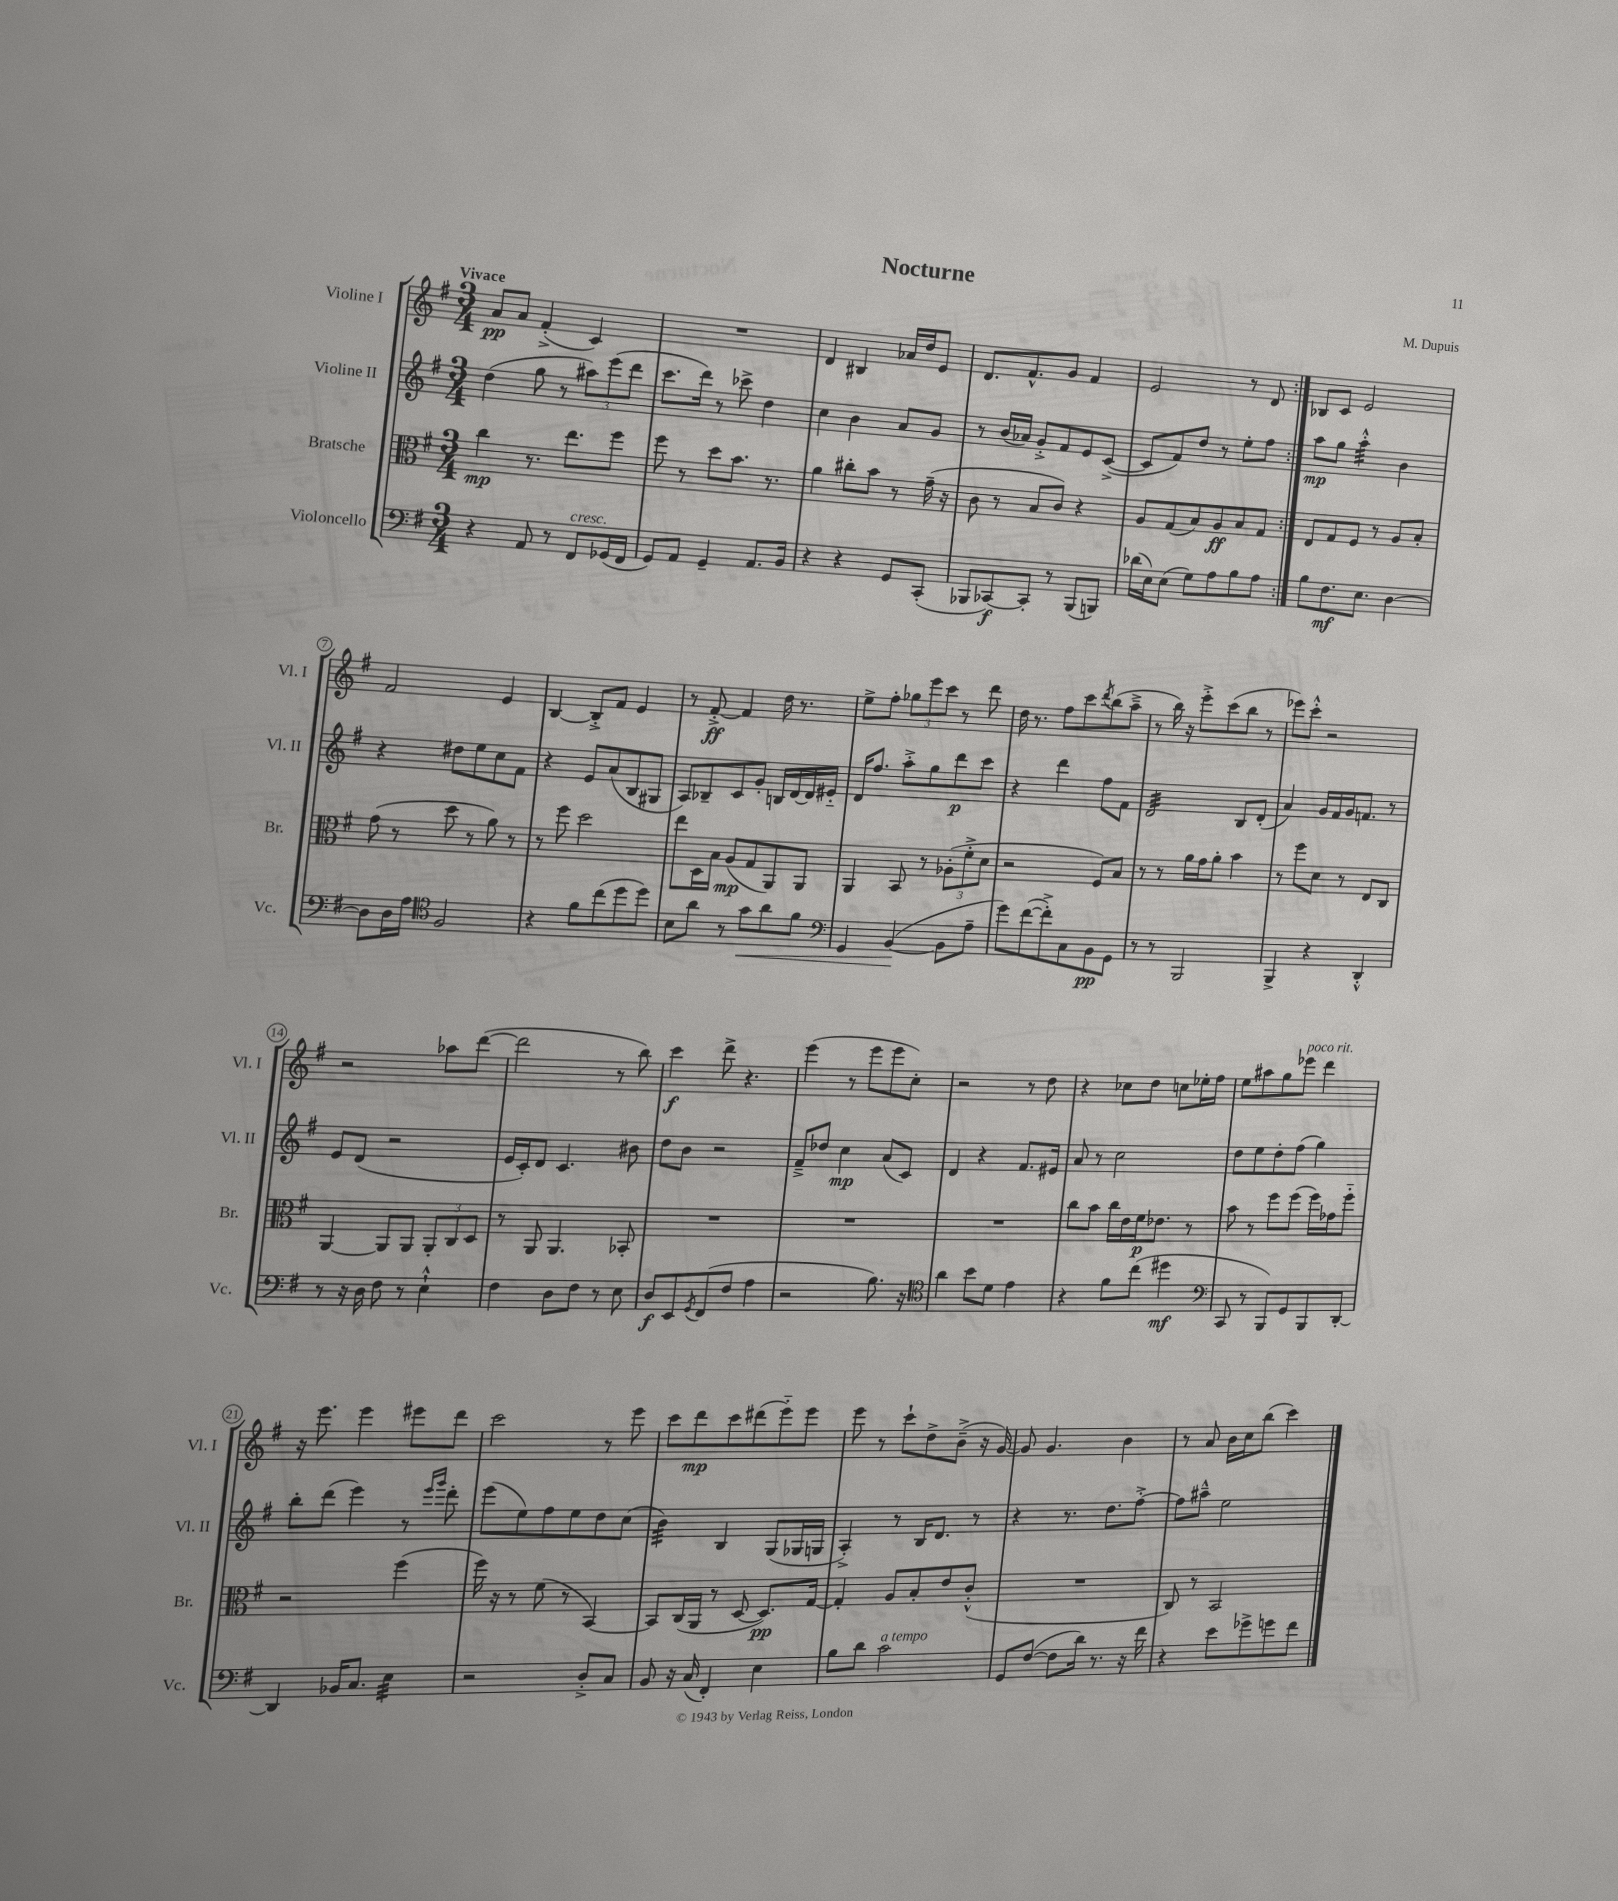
\header { title = "Nocturne" composer = "M. Dupuis" }
<<
\new StaffGroup <<
\new Staff = "s0" \with { instrumentName = "Violine I" shortInstrumentName = "Vl. I" } {
    \clef treble \key g \major \numericTimeSignature \time 3/4 \tempo "Vivace"
    \repeat volta 2 { a'8\pp a'8 fis'4-.->( c'4) |
    R2. |
    d'4 bis4 aes'16 d''16 e'8 |
    d'8. fis'8.-^ g'8 fis'4 |
    e'2 r8 d'8 | }
    bes8 c'8 e'2 |
    fis'2 e'4 |
    b4~ b8-.-> fis'8 e'4 |
    r8 fis'8~-.->\ff fis'4 d''16 r8. |
    e''8-> fis''8-. \tuplet 3/2 { ges''8 e'''8 c'''8 } r8 d'''8 |
    d''16 r8. fis''8 c'''8 \acciaccatura { d'''8 } b''8( a''8---> |
    r8 b''16) r16 e'''8-.-> c'''8( b''8 r8 |
    ees'''8) c'''8-.-^ r2 |
    r2 aes''8 d'''8~( |
    d'''2 r8 b''8) |
    c'''4\f d'''8-> r4. |
    e'''4( r8 e'''8 e'''8 c''8-.) |
    r2 r8 d''8 |
    r4 ces''8 d''8 c''8 ees''16-. fis''16 |
    e''8 ais''8 g''8 ees'''8^\markup { \italic "poco rit." } d'''4 |
    r16 e'''8. e'''4 eis'''8 d'''8 |
    c'''2 r8 e'''8 |
    c'''8 d'''8\mp c'''8 dis'''8( e'''8-_) e'''8 |
    e'''8 r8 c'''8-! d''8-> b'8--->( r16 g'16~) |
    g'8 g'4. b'4 |
    r8 a'8 b'16 c''16 b''8( c'''4) \bar "|." |
}
\new Staff = "s1" \with { instrumentName = "Violine II" shortInstrumentName = "Vl. II" } {
    \clef treble \key g \major \numericTimeSignature \time 3/4
    \repeat volta 2 { d''4( g''8 r8 \tuplet 3/2 { ais''8) e'''8( d'''8 } |
    c'''8. d'''16) r8 ces'''8-> d''4 |
    c''4 b'4 a'8 g'8 |
    r8 b'16( aes'16) g'8-.-> fis'8 e'8 c'8~->( |
    c'8 fis'8) d''8 r8 e''8-. fis''8 | }
    a''8\mp g''8 a''4:32-.-^ b'4 |
    r4 dis''8 e''8 c''8 fis'8 |
    r4 e'8 a'8( b8 gis8 |
    a8) bes8-- c'8 g'8-. b16 d'16~ d'16 eis'16-_ |
    d'16 fis''8. a''8-.-> g''8 d'''8\p c'''8 |
    r4 d'''4 fis''8 fis'8 |
    d'2:32 b8 d'8-.( |
    a'4) g'16 fis'16 g'16 f'8. r8 |
    e'8 d'8( r2 |
    e'16 c'16-.) d'8 c'4. bis'8 |
    d''8 b'8 r2 |
    fis'8---> des''8 c''4\mp a'8( c'8) |
    d'4 r4 fis'8. eis'16 |
    a'8 r8 c''2 |
    d''8 e''8 d''8-. fis''8( g''4) |
    b''8-. d'''8( e'''4) r8 \grace { e'''16 g'''16 } d'''8-. |
    e'''8( e''8) fis''8 e''8 d''8 c''8( |
    b'4:32) b4 g8( ges16 g16 |
    a4-.->) r8 b16 d'8. r8 |
    r4 r8. d''8. fis''8~-.-> |
    fis''8 ais''8---^ e''2 \bar "|." |
}
\new Staff = "s2" \with { instrumentName = "Bratsche" shortInstrumentName = "Br." } {
    \clef alto \key g \major \numericTimeSignature \time 3/4
    \repeat volta 2 { c''4\mp r8. e''8. fis''8 |
    fis''8 r8 d''8 b'8. r8. |
    a'4 cis''8-. b'8 r8 g'16--( r16 |
    c'8 r8 b8 c'8) r4 |
    a8 g8( b8) a8\ff b8 g8 | }
    e8 g8 fis8 r8 a8 b8-. |
    g'8( r8 d''8 r8 a'8) r8 |
    r8 fis''8 d''2 |
    e''8 d16 b16 a8\mp( g8 a,8) a,8 |
    a,4 b,8 r8 \tuplet 3/2 { aes8-.( fis'8-.-> d'8 } |
    r2 fis8) b8 |
    r8 r8 a'16 g'16 a'8-. b'4 |
    r8 fis''8 d'8 r8 e8 c8 |
    a,4~ a,8 a,8 \tuplet 3/2 { a,8-. c8 d8 } |
    r8 a,8 a,4. bes,8-. |
    R2. |
    R2. |
    R2. |
    c''8 b'8 c''16 e'16 fis'16\p ees'8. r8 |
    b'8 r8 fis''8 fis''8( fis''16) ges'16 fis''8-_ |
    r2 fis''4( |
    fis''16) r16 r8 fis'8( r8 b,4~) |
    b,8 c16( a,16 r8 d8~ d8.\pp) g16~ |
    g4-. a8 b8-. e'8 c'8-.-^( |
    R2. |
    c8) r8 b,2 \bar "|." |
}
\new Staff = "s3" \with { instrumentName = "Violoncello" shortInstrumentName = "Vc." } {
    \clef bass \key g \major \numericTimeSignature \time 3/4
    \repeat volta 2 { r4 a,8 r8 fis,8^\markup { \italic "cresc." } ges,16( fis,16 |
    g,8) a,8 g,4-- a,8. b,16 |
    r4 r4 g,8 c,8-.( |
    bes,,8 ces,8~\f) ces,8-. r8 bes,,8( b,,8) |
    des'16( e16) e8( g8) a8 b8 a8 | }
    b8 fis8.\mf e8. d4~ |
    d8 d16 a16 \clef tenor fis2 |
    r4 fis'8 c''8( d''8 d''8) |
    b8 a'8 r8 g'8\< a'8 fis'8 |
    \clef bass g,4 b,4~\!( b,8 a8-- |
    g'8) fis'8~( fis'8-.->) c8 b,8\pp g,8 |
    r8 r8 b,,2 |
    b,,4-> r4 d,4-.-^ |
    r8 r16 d16 fis8 r8 e4-!-^ |
    fis4 d8 fis8 r8 e8 |
    d8\f e,8 \acciaccatura { g,8 } fis,8( fis8 a4 |
    r2 b8.) r16 |
    \clef tenor a'4 b'8 d'8 e'4 |
    r4 fis'8 c''8( dis''4\mf |
    \clef bass c,8 r8 b,,8) g,8 b,,8 d,8~-. |
    d,4 bes,16 c8. e4:32 |
    r2 d8-.-> c8 |
    b,8 r16 c16( fis,4-.) e4 |
    b8 d'8 c'2^\markup { \italic "a tempo" } |
    g,8 fis8~( fis8 d'16) r8. r16 fis'16 |
    r4 e'8 ges'8-> g'8 fis'8 \bar "|." |
}
>>
>>
\layout { \context { \Score \override BarNumber.stencil = #(make-stencil-circler 0.1 0.3 ly:text-interface::print) } }
